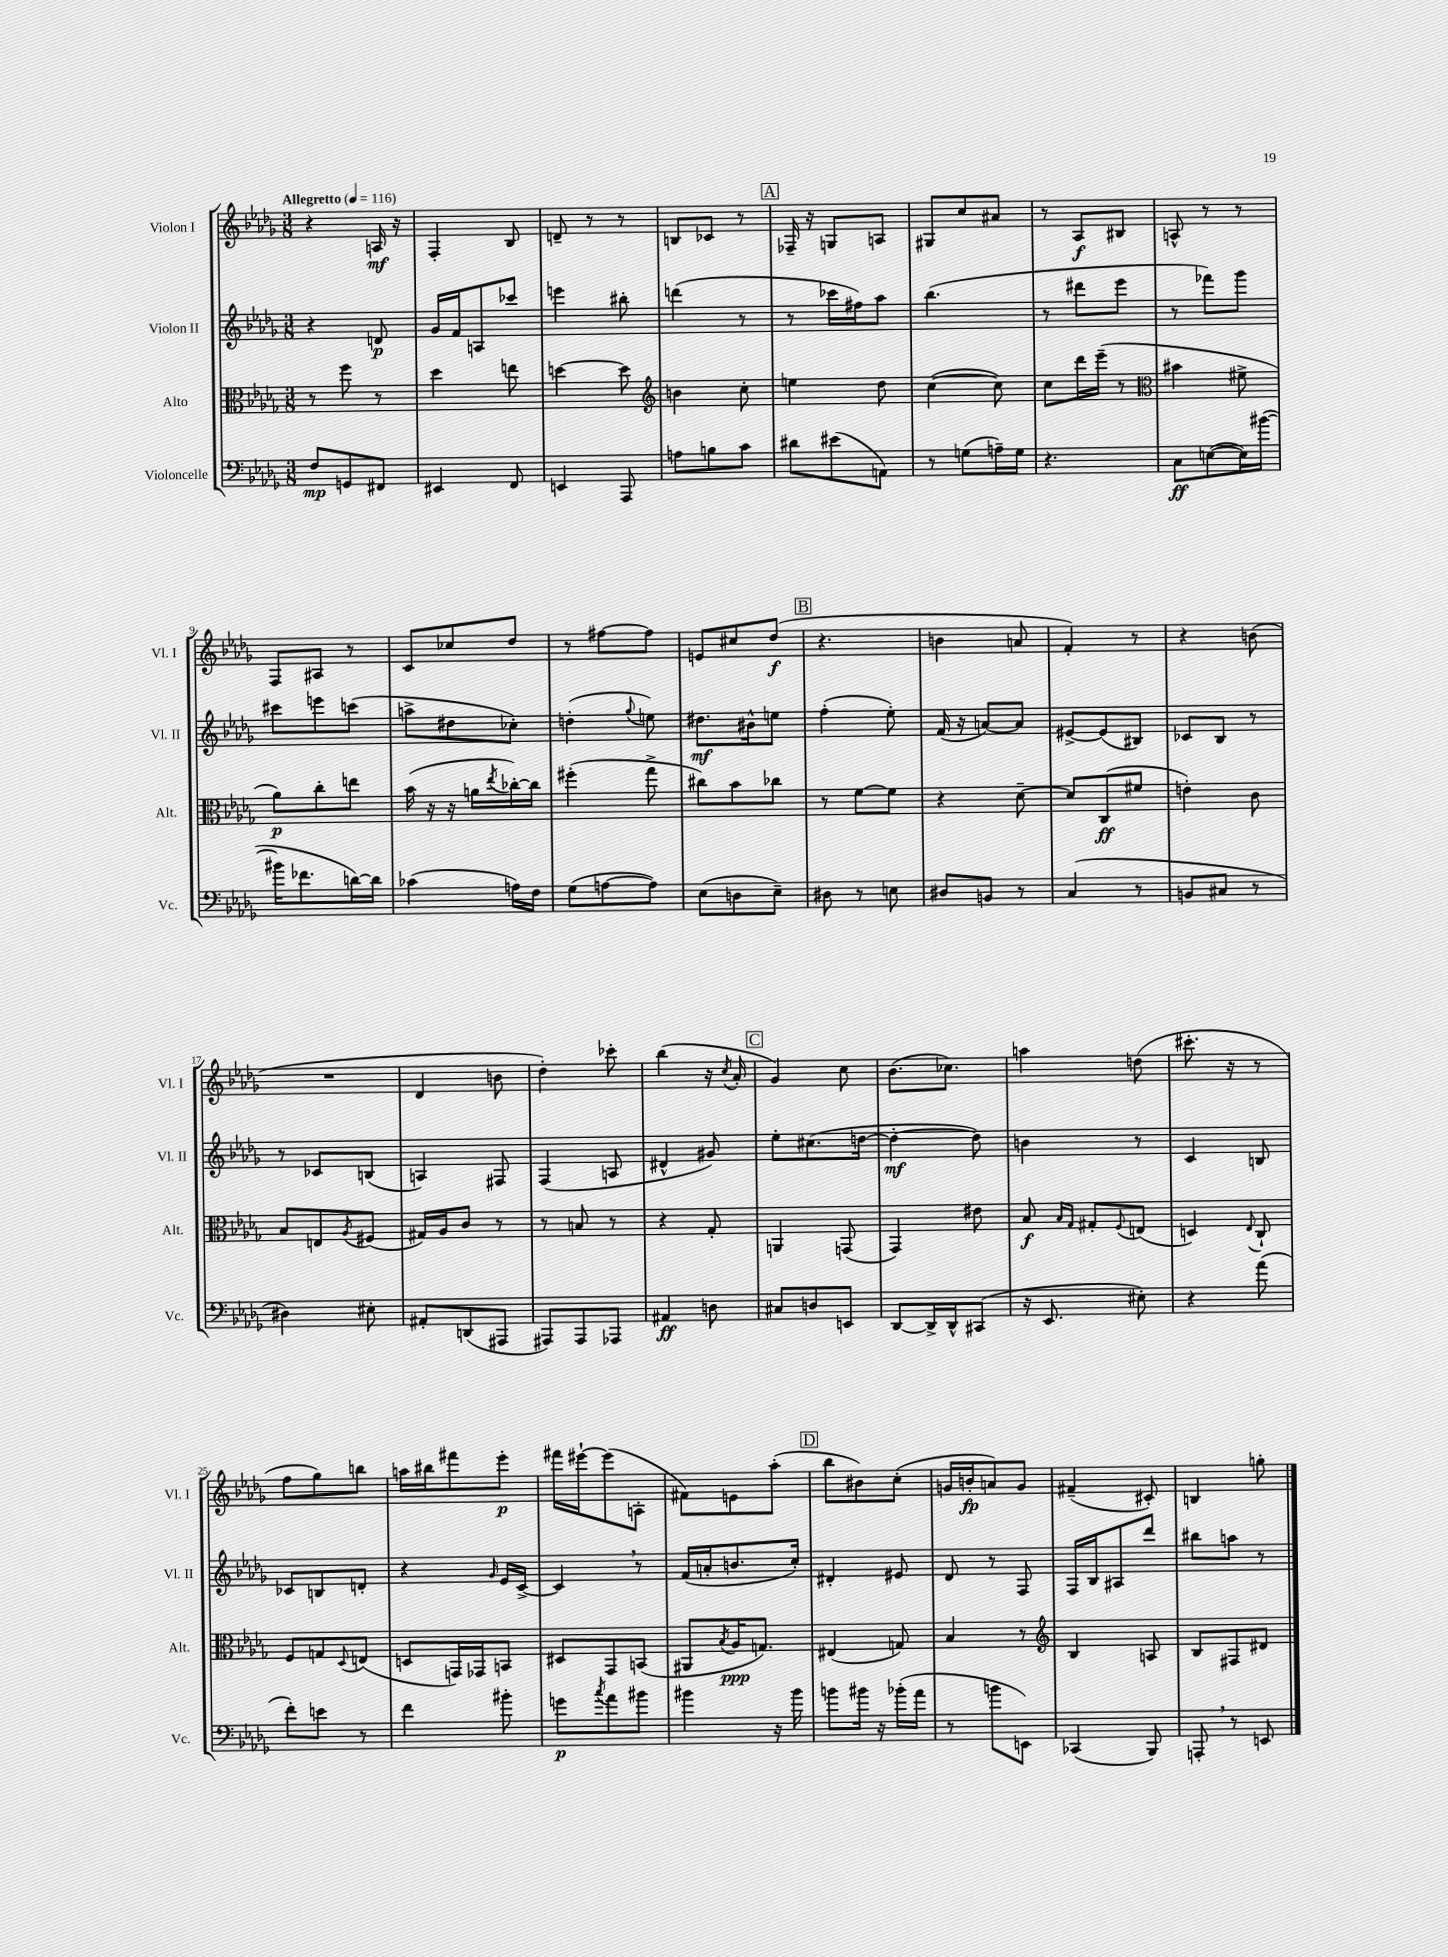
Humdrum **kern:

**kern	**kern	**kern	**kern
*staff4	*staff3	*staff2	*staff1
*clefF4	*clefC3	*clefG2	*clefG2
*k[b-e-a-d-g-]	*k[b-e-a-d-g-]	*k[b-e-a-d-g-]	*k[b-e-a-d-g-]
*M3/8	*M3/8	*M3/8	*M3/8
*MM116	*MM116	*MM116	*MM116
8F	8r	4r	4r
8GG	8ff	.	.
8FF#	8r	8d	16A
.	.	.	16r
=	=	=	=
4EE#	4dd-	16g-	4F'
.	.	16f	.
.	.	8A	.
8FF	8ee	8ccc-	8B-
=	=	=	=
4EE	[4dd	4eee	8d~
.	.	.	8r
8AAA-	8dd]	8bb#'	8r
=	=	=	=
*	*clefG2	*	*
8A	4b	(4ddd	8B
8B	.	.	8c-
8c	8cc'	8r	8r
=	=	=	=
8d#	4ee	8r	16F-~
.	.	.	16r
(8e#	.	16ccc-	8G
.	.	16ff#)	.
8AA)	8dd-	8aa-	8A
=	=	=	=
8r	([4cc	(4.bb-	8G#
(8G	.	.	8cc
16A~)	8cc])	.	8a#
16G	.	.	.
=	=	=	=
4.r	8cc	8r	8r
.	16ddd-	8ddd#	8A-
.	(16eee-~	.	.
.	8r	8eee-	8B#
=	=	=	=
*	*clefC3	*	*
8C	4b#	8r	8A^^
([8E	.	8fff-)	8r
16E])	8f#^	8ggg-	8r
([16b#	.	.	.
=	=	=	=
16b#]	8a-)	8ccc#	8F
8.f-	.	.	.
.	8cc'	8eee	8A#
[16d)	8ee	(8ccc	8r
16d]	.	.	.
=	=	=	=
(4c-	(16b-	8aa^	8c
.	16r	.	.
.	16r	8dd#	8cc-
.	16a	.	.
.	8qee-	.	.
16A)	[16cc-')	8cc-')	8dd-
16F	16cc-]	.	.
=	=	=	=
(8G-	(4ff#'	(4dd'	8r
[8A	.	.	[8ff#
.	.	8qqgg-	.
8A])	8gg-^	8ee)	8ff#]
=	=	=	=
(8E-	8cc#)	8.dd#	8e
8D	8b-	.	8cc#
.	.	16b#^^	.
8E-~)	8cc-	8ee	(8dd-
=	=	=	=
8D#	8r	(4ff'	4.r
8r	[8f	.	.
8E	8f]	8ee-')	.
=	=	=	=
8D#	4r	(16f	4b
.	.	16r	.
8BB	.	[8a)	.
8r	[8d-~	8a]	8a
=	=	=	=
(4C	8d-]	[8e#^	4f')
.	(8C	(8e#]	.
8r	8f#	8B#)	8r
=	=	=	=
8BB	4e')	8c-	4r
8C#	.	8B-	.
8r	8c	8r	(8b
=	=	=	=
4D#)	8B-	8r	4.r
.	8E	8c-	.
.	8qA-	.	.
8E#'	(8F#	(8B	.
=	=	=	=
8AA#'	16G#)	4A)	4d-
.	16A-	.	.
(8DD	8c	.	.
8AAA#	8r	8F#	8b
=	=	=	=
8AAA#)	8r	(4F	4dd-')
8AAA#	8B	.	.
8AAA-	8r	8A	8ccc-'
=	=	=	=
4AA#	4r	4d#^^	(4bb-
8D	8G-'	8g#)	16r
.	.	.	8qcc
.	.	.	16a-'
=	=	=	=
8C#	4AA	8ee-'	4g-)
8D	.	(8.cc#	.
8EE	(8GG	.	8cc
.	.	[16dd	.
=	=	=	=
[8DD-	4GG-)	4dd'_	(8.b-
16DD-^]	.	.	.
16DD-^^	.	.	8.cc-)
(8CC#	8e#	8dd])	.
=	=	=	=
16r	8B-	4b	4aa
8.EE-	.	.	.
.	16qqB-	.	.
.	16qqG-	.	.
.	8G#'	.	.
.	8qqF	.	.
8E#')	(8E	8r	(8dd
=	=	=	=
4r	4D)	4c	8.ccc#'
.	.	.	16r
.	8qqE-	.	.
(8a-	8C`	8B	8r
=	=	=	=
8f')	8F	8c-	8ff
8e	8G	8B	8gg-)
.	8qqD-	.	.
8r	(8E	8d'	8bb
=	=	=	=
4f	8D	4r	16aa
.	.	.	16bb#
.	16GG)	.	8fff#
.	16GG-	.	.
.	.	16qqg-	.
8b#'	8BB	16e-	8eee-'
.	.	[16c^	.
=	=	=	=
8g	8D#	4c]	16fff#
.	.	.	[16eee#`
8qcc	.	.	.
8a-	8GG-	.	(8eee#]
8b#	(8BB	8r	8A'
=	=	=	=
4b#	8AA#	(16f	8f#)
.	.	16a'	.
.	8qB-	.	.
.	16A-	8.b	8e
.	8.G)	.	.
16r	.	.	(8aa-'
16b#	.	16cc')	.
=	=	=	=
8b	(4E#	4d#'	8bb-
16b#	.	.	8b#)
16r	.	.	.
(16b-'	8G)	8e#	(8cc'
16a-	.	.	.
=	=	=	=
8r	4B-	8d-	16g
.	.	.	16b'
8b	.	8r	8a)
8EE)	8r	8F	8g
=	=	=	=
*	*clefG2	*	*
(4CC-	4B-	16F	(4f#~
.	.	16B-	.
.	.	8A#	.
8BBB-)	8A	8ddd-	8c#')
=	=	=	=
8AAA'	8B-	8bb#	4B
8r	8F#	8aa	.
8EE	8d#	8r	8gg'
==	==	==	==
*-	*-	*-	*-
